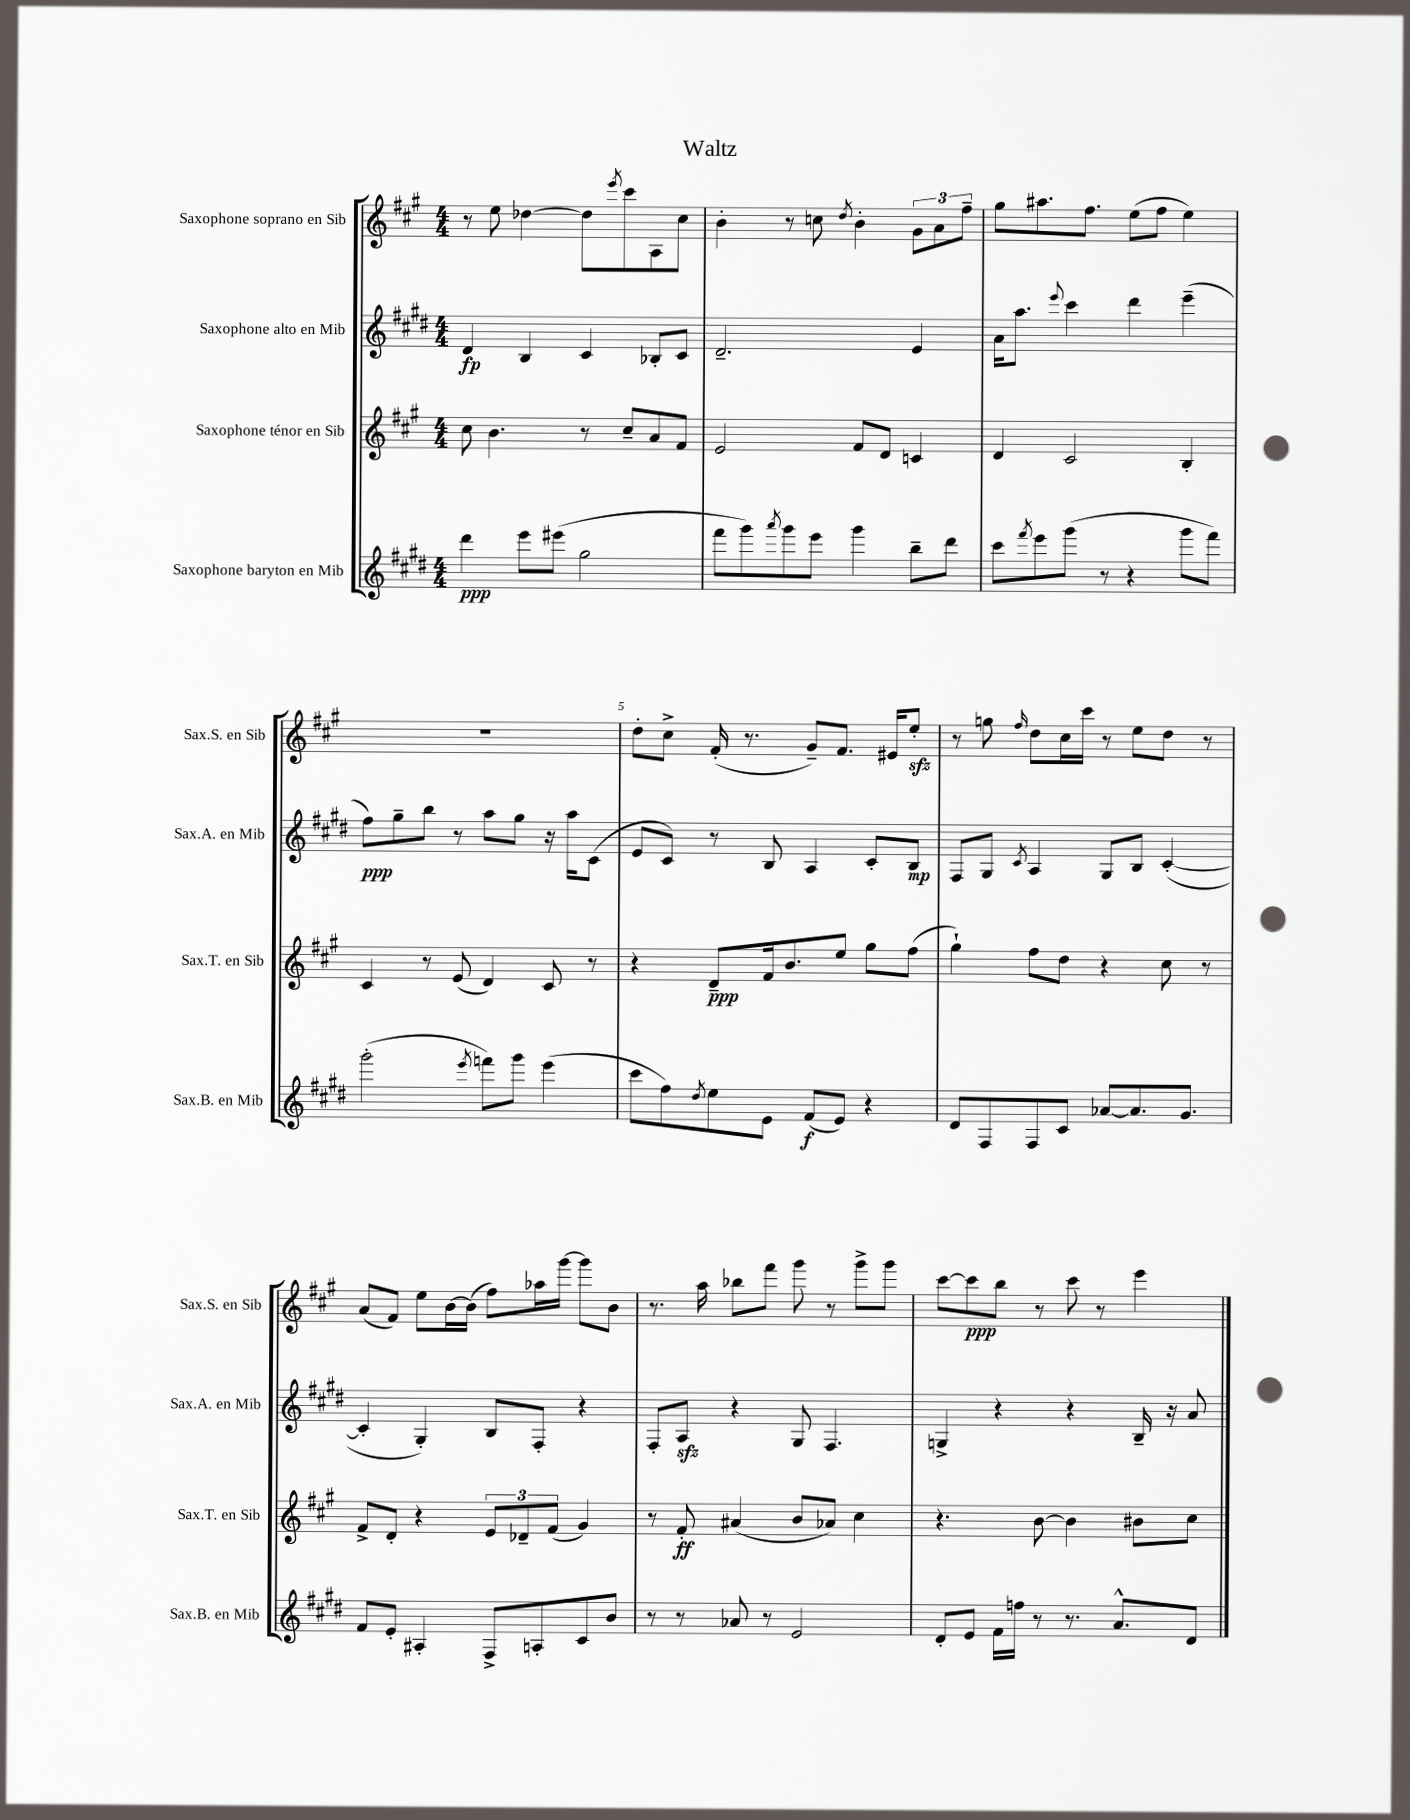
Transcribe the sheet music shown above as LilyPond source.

\header { title = "Waltz" }
<<
\new StaffGroup <<
\new Staff = "s0" \with { instrumentName = "Saxophone soprano en Sib" shortInstrumentName = "Sax.S. en Sib" } {
    \clef treble \key a \major \numericTimeSignature \time 4/4
    r8 e''8 des''4~ des''8 \acciaccatura { e'''8 } cis'''8 a8 cis''8 |
    b'4-. r8 c''8 \acciaccatura { d''8 } b'4-. \tuplet 3/2 { gis'8 a'8 fis''8-- } |
    gis''8 ais''8. fis''8. e''8( fis''8 e''4) |
    R1 |
    d''8-. cis''8-> fis'16-.( r8. gis'8--) fis'8. eis'16 e''8-.\sfz |
    r8 g''8 \grace { fis''16 } d''8 cis''16 cis'''16 r8 e''8 d''8 r8 |
    a'8( fis'8) e''8 b'16~ b'16( fis''8) aes''16 gis'''16~ gis'''8 b'8 |
    r8. a''16 bes''8 fis'''8 gis'''8 r8 gis'''8-> gis'''8 |
    cis'''8~ cis'''8\ppp b''8 r8 cis'''8 r8 e'''4 \bar "|." |
}
\new Staff = "s1" \with { instrumentName = "Saxophone alto en Mib" shortInstrumentName = "Sax.A. en Mib" } {
    \clef treble \key e \major \numericTimeSignature \time 4/4
    dis'4\fp b4 cis'4 bes8-. cis'8 |
    dis'2.-- e'4 |
    a'16 a''8. \appoggiatura { e'''8 } cis'''4 dis'''4 e'''4--( |
    fis''8\ppp) gis''8-- b''8 r8 a''8 gis''8 r16 a''16 cis'8( |
    e'8 cis'8) r8 b8 a4 cis'8-. b8\mp |
    fis8 gis8 \acciaccatura { cis'8 } a4 gis8 b8 cis'4~-.( |
    cis'4-. gis4-.) b8 fis8-. r4 |
    fis8-. a8\sfz r4 gis8 fis4. |
    g4-> r4 r4 b16-- r16 a'8 \bar "|." |
}
\new Staff = "s2" \with { instrumentName = "Saxophone ténor en Sib" shortInstrumentName = "Sax.T. en Sib" } {
    \clef treble \key a \major \numericTimeSignature \time 4/4
    cis''8 b'4. r8 cis''8-- a'8 fis'8 |
    e'2 fis'8 d'8 c'4 |
    d'4 cis'2 b4-. |
    cis'4 r8 e'8( d'4) cis'8 r8 |
    r4 d'8--\ppp fis'16 b'8. e''8 gis''8 fis''8( |
    gis''4-!) fis''8 d''8 r4 cis''8 r8 |
    fis'8-> d'8-. r4 \tuplet 3/2 { e'8 des'8-- fis'8( } gis'4) |
    r8 fis'8-.\ff ais'4( b'8 aes'8) cis''4 |
    r4. b'8~ b'4 bis'8 cis''8 \bar "|." |
}
\new Staff = "s3" \with { instrumentName = "Saxophone baryton en Mib" shortInstrumentName = "Sax.B. en Mib" } {
    \clef treble \key e \major \numericTimeSignature \time 4/4
    dis'''4\ppp e'''8 eis'''8( gis''2 |
    fis'''8 gis'''8) \acciaccatura { a'''8 } gis'''8 e'''8 gis'''4 b''8-- dis'''8 |
    cis'''8 \acciaccatura { fis'''8 } e'''8 gis'''8( r8 r4 gis'''8 fis'''8) |
    gis'''2-.( \acciaccatura { e'''8 } f'''8) gis'''8 e'''4( |
    cis'''8 fis''8) \acciaccatura { dis''8 } e''8 e'8 fis'8\f( e'8) r4 |
    dis'8 fis8 fis8 cis'8 aes'8~ aes'8. gis'8. |
    fis'8 e'8-. ais4-. fis8-> a8-. cis'8 b'8 |
    r8 r8 aes'8 r8 e'2 |
    dis'8-. e'8 fis'16 f''16 r8 r8. a'8.-^ dis'8 \bar "|." |
}
>>
>>
\layout { \context { \Score \override BarNumber.break-visibility = ##(#f #t #t) barNumberVisibility = #(every-nth-bar-number-visible 5) } }
